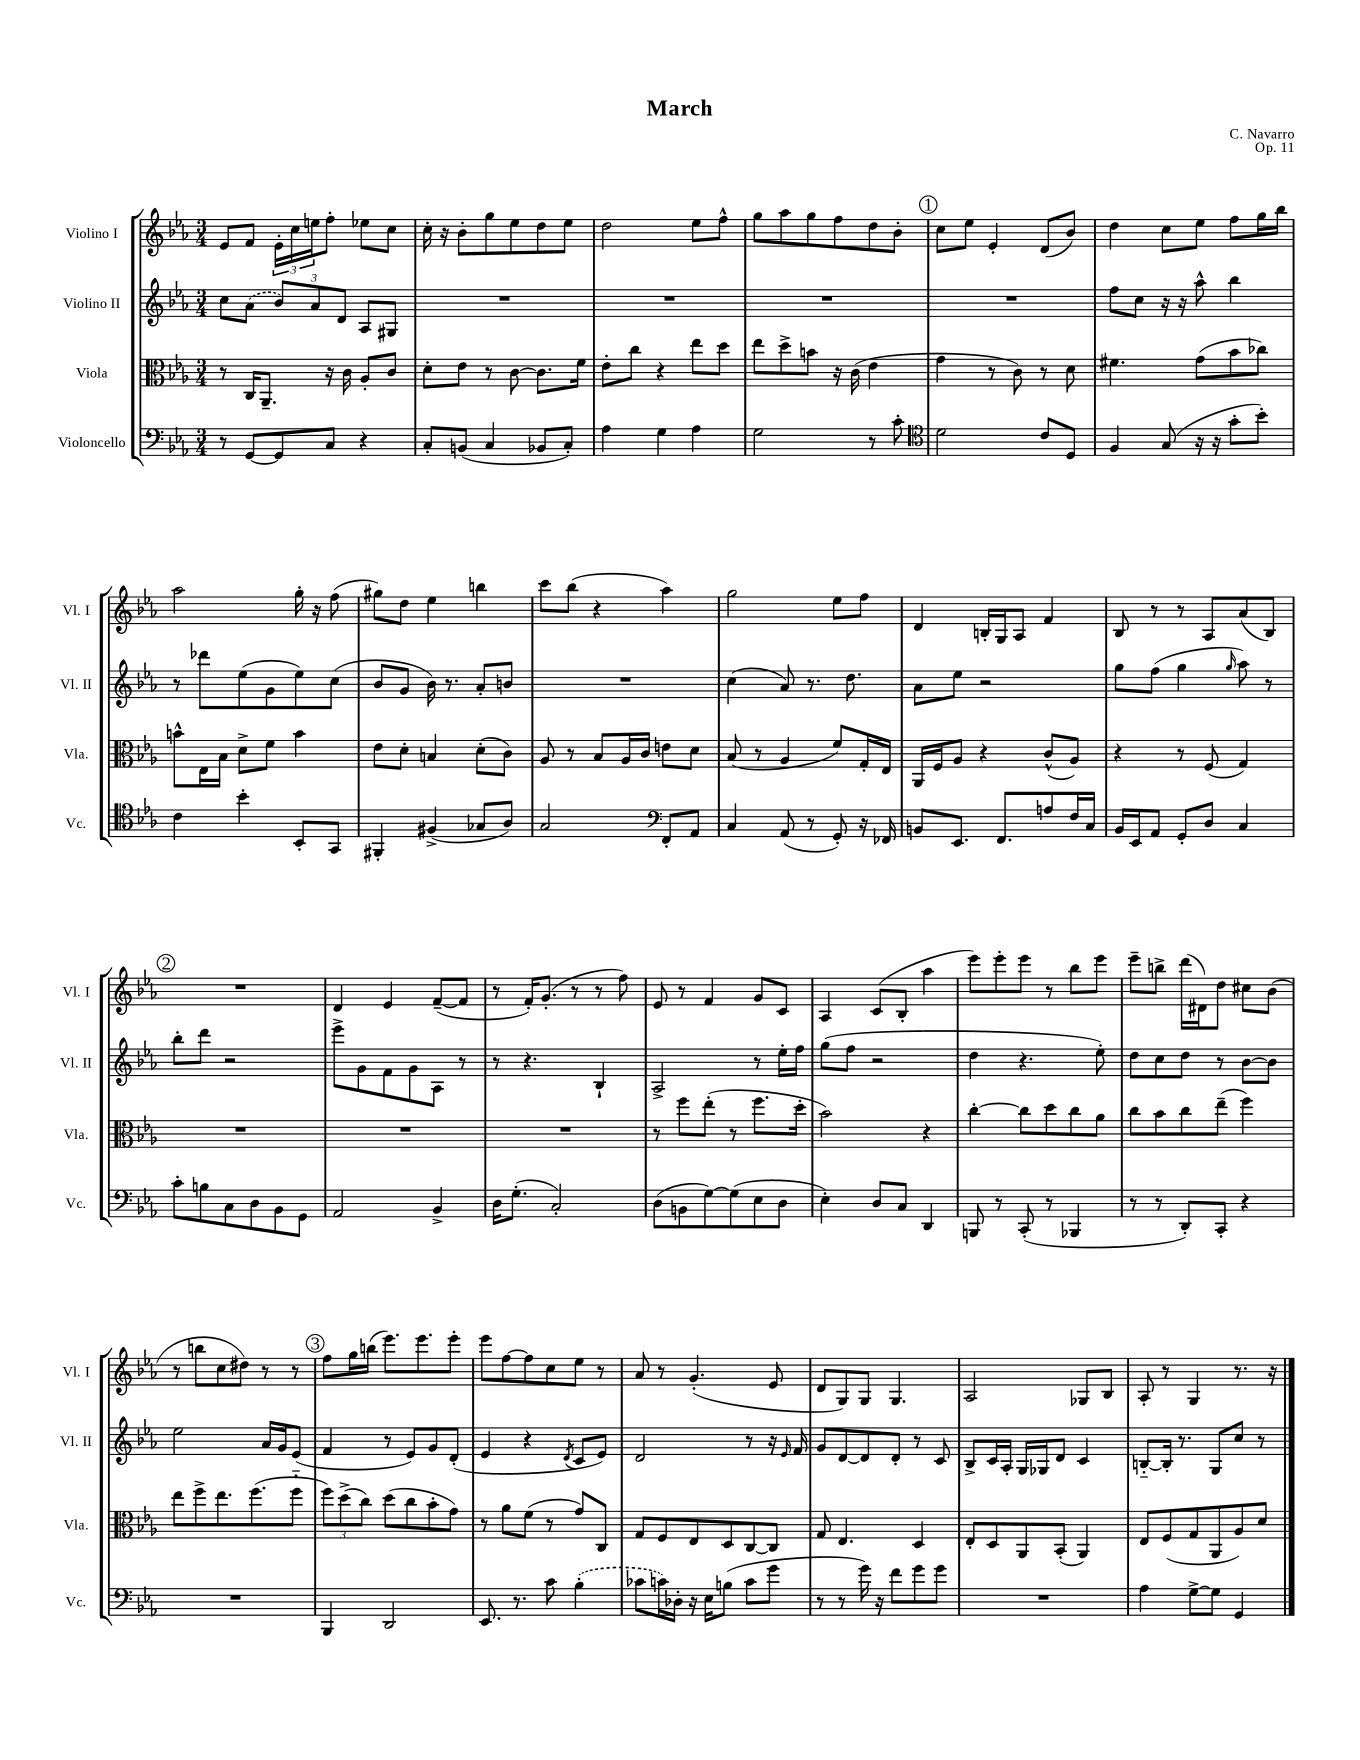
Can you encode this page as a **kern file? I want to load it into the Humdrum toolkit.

**kern	**kern	**kern	**kern
*part4	*part3	*part2	*part1
*staff4	*staff3	*staff2	*staff1
*I"Violoncello	*I"Viola	*I"Violino II	*I"Violino I
*I'Vc.	*I'Vla.	*I'Vl. II	*I'Vl. I
*clefF4	*clefC3	*clefG2	*clefG2
*k[b-e-a-]	*k[b-e-a-]	*k[b-e-a-]	*k[b-e-a-]
*M3/4	*M3/4	*M3/4	*M3/4
=1	=1	=1	=1
8r	8r	8cc\L	8e-/L
[8GG/L	16C/KL	(8a-\J	8f/J
.	8.AA-~/J	.	.
8GG/]	.	12b-/L)	24e-'\LL
.	.	.	24cc\
.	.	12a-/	24een\J
8C/J	16r	.	8ff'\J
.	.	12d/J	.
.	16c\	.	.
4r	8A-'/L	8A-/L	8ee-X\L
.	8c/J	8G#X/J	8cc\J
=2	=2	=2	=2
8C'/L	8d'\L	2.r	16cc'\
.	.	.	16r
(8BBn/J	8e-\J	.	8b-'\L
4C/	8r	.	8gg\
.	[8c\	.	8ee-\
8BB-X/L	8.c\L]	.	8dd\
8C'/J)	.	.	8ee-\J
.	16f\Jk	.	.
=3	=3	=3	=3
4A-\	8e-'\L	2.r	2dd\
.	8cc\J	.	.
4G\	4r	.	.
4A-\	8ee-\L	.	8ee-\L
.	8dd\J	.	8ff^^\J
=4	=4	=4	=4
2G\	8ee-\L	2.r	8gg\L
.	8dd^\	.	8aa-\
.	8bn\J	.	8gg\
.	16r	.	8ff\
.	(16c\	.	.
8r	4e-\	.	8dd\
8c'\	.	.	8b-'\J
!!LO:REH:place=s1:t=1
=5	=5	=5	=5
*clefC4	*	*	*
2d\	4g\	2.r	8cc\L
.	.	.	8ee-\J
.	8r	.	4e-'/
.	8c\)	.	.
8c/L	8r	.	(8d/L
8D/J	8d\	.	8b-/J)
=6	=6	=6	=6
4F/	4.f#X\	8ff\L	4dd\
.	.	8cc\J	.
(8G/	.	16r	8cc\L
.	.	16r	.
16r	(8g\L	8aa-^^\	8ee-\J
16r	.	.	.
8g'\L	8b-\	4bb-\	8ff\L
8b-'\J)	8cc-X\J)	.	16gg\L
.	.	.	16bb-\JJ
!!LO:LB:g=z
=7	=7	=7	=7
4c\	8bn^^\L	8r	2aa-\
.	16E-\L	8ddd-X\L	.
.	16B-\JJ	.	.
4b-'\	8d^\L	(8ee-\	.
.	8f\J	8g\	.
8BB-'/L	4b\	8ee-\)	16gg'\
.	.	.	16r
8GG/J	.	(8cc\J	(8ff\
=8	=8	=8	=8
4FF#X'/	8e-\L	8b-/L	8gg#X\L)
.	8d'\J	8g/J	8dd\J
(4F#X^/	4Bn/	16b-\)	4ee-\
.	.	8.r	.
8G-X/L	(8d'\L	8a-'/L	4bbn\
8A-/J)	8c\J)	8bn/J	.
=9	=9	=9	=9
2G/	8A-/	2.r	8ccc\L
.	8r	.	(8bb-\J
.	8B-/L	.	4r
.	16A-/L	.	.
.	16c/JJ	.	.
*clefF4	*	*	*
8FF'/L	8en\L	.	4aa-\)
8AA-/J	8d\J	.	.
=10	=10	=10	=10
4C/	(8B-/	(4cc\	2gg\
.	8r	.	.
(8AA-/	4A-/	8a-/)	.
8r	.	8.r	.
8GG'/)	8f/L)	.	8ee-\L
.	.	8.dd\	.
16r	16G'/L	.	8ff\J
16FF-X/	16E-/JJ	.	.
=11	=11	=11	=11
8BBn/L	16AA-/LL	8a-\L	4d/
.	16F/J	.	.
8.EE-/J	8A-/J	8ee-\J	.
.	4r	2r	16Bn'/LL
8.FF/L	.	.	16G/J
.	.	.	8A-/J
8An/	(8c^^/L	.	4f/
16F/L	8A-/J)	.	.
16C/JJ	.	.	.
=12	=12	=12	=12
16BB-/LL	4r	8gg\L	8B-/
16EE-/J	.	.	.
8AA-/J	.	(8ff\J	8r
8GG'/L	8r	4gg\	8r
8D/J	(8F/	.	8A-/L
.	.	16qqgg/	.
4C/	4G/)	8aa-\)	(8a-/
.	.	8r	8B-/J)
!!LO:LB:g=z
!!LO:REH:place=s1:t=2
=13	=13	=13	=13
8c'\L	2.r	8bb-'\L	2.r
8Bn\	.	8ddd\J	.
8C\	.	2r	.
8D\	.	.	.
8BB-\	.	.	.
8GG\J	.	.	.
=14	=14	=14	=14
2AA-/	2.r	8eee-^\L	4d/
.	.	8g\	.
.	.	8f\	4e-/
.	.	8g\	.
4BB-^/	.	8A-\J	([8f~/L
.	.	8r	8f/J]
=15	=15	=15	=15
16D\KL	2.r	8r	8r
(8.G'\J	.	.	.
.	.	4.r	16f'/KL)
.	.	.	(8.g'/J
2C'/)	.	.	.
.	.	.	8r
.	.	4B-`/	8r
.	.	.	8ff\)
=16	=16	=16	=16
(8D\L	8r	2A-^/	8e-/
8BBn\	8ff\L	.	8r
[8G\)	(8ee-'\J	.	4f/
(8G\]	8r	.	.
8E-\	8.ff\L	8r	8g/L
8D\J	.	16ee-'\LL	8c/J
.	16dd'\Jk	16ff\JJ	.
=17	=17	=17	=17
4E-'\)	2b-\)	(8gg\L	4A-/
.	.	8ff\J	.
8D/L	.	2r	(8c/L
8C/J	.	.	8B-'/J
4DD/	4r	.	4aa-\
=18	=18	=18	=18
8BBBn/	[4cc'\	4dd\	8eee-\L)
8r	.	.	8eee-'\
(8CC'/	8cc\L]	4.r	8eee-\J
8r	8dd\	.	8r
4BBB-X/	8cc\	.	8bb-\L
.	8a-\J	8ee-'\)	8eee-\J
=19	=19	=19	=19
8r	8cc\L	8dd\L	8eee-~\L
8r	8b-\	8cc\	8bbn^\J
8DD'/L)	8cc\	8dd\J	(16ddd\LL
.	.	.	16d#X\J)
8CC'/J	(8ee-~\J	8r	8dd\J
4r	4ff\)	[8b-\L	8cc#X\L
.	.	8b-\J]	(8b-\J
!!LO:LB:g=z
=20	=20	=20	=20
2.r	8ee-\L	2ee-\	8r
.	8ff^\	.	8bbn\L
.	8.ee-\	.	8cc\
.	.	.	8dd#X\J)
.	(8.ff\	.	.
.	.	16a-/LL	8r
.	.	16g/J	.
.	8ff\J	(8e-/J	8r
!!LO:REH:place=s1:t=3
=21	=21	=21	=21
4BBB-/	12ff\L)	4f/	8ff\L
.	(12dd^\	.	.
.	.	.	16gg\L
.	12cc\J)	.	.
.	.	.	(16bbn\JJ
2DD/	(8dd\L	8r	8.eee-\L)
.	8cc\	8e-/L)	.
.	.	.	8.eee-\
.	8b-'\	8g/	.
.	8g\J)	(8d'/J	8eee-'\J
=22	=22	=22	=22
8.EE-/	8r	4e-/	8eee-\L
.	8a-\L	.	[8ff\
8.r	.	.	.
.	(8f\J	4r	8ff\]
8c\	8r	.	8cc\
.	.	8qd/	.
(4B-'\	8g/L)	8c/L	8ee-\J
.	8C/J	8e-/J)	8r
=23	=23	=23	=23
8c-X\L	8G/L	2d/	8a-/
16cn\L)	8F/	.	8r
16D-X'\JJ	.	.	.
16r	8E-/	.	(4.g'/
16E-\KL	.	.	.
(8Bn\J	8D/	.	.
8c\L	[8C/	8r	.
8g\J	8C/J]	16r	8e-/
.	.	16qqe-/	.
.	.	16f/	.
=24	=24	=24	=24
8r	8G/	8g/L	8d/L
8r	4.E-/	[8d/	8G/)
16g\)	.	8d/]	8G/J
16r	.	.	.
8f\L	.	8d'/J	4.G/
8g\	4D/	8r	.
8g\J	.	8c/	.
=25	=25	=25	=25
2.r	8E-'/L	8B-^/L	2A-/
.	8D/	16c/L	.
.	.	16A-'/JJ	.
.	8AA-/	16G/LL	.
.	.	16G-X/J	.
.	(8BB-'/J	8d/J	.
.	4AA-/)	4c/	8G-X/L
.	.	.	8B-/J
=26	=26	=26	=26
4A-\	8E-/L	[8Bn/L	8A-'/
.	(8F/	16B'/Jk]	8r
.	.	8.r	.
[8G^\L	8G/	.	4G/
8G\J]	8AA-/	8G/L	.
4GG/	8A-/)	8cc/J	8.r
.	8d/J	8r	.
.	.	.	16r
==	==	==	==
*-	*-	*-	*-
